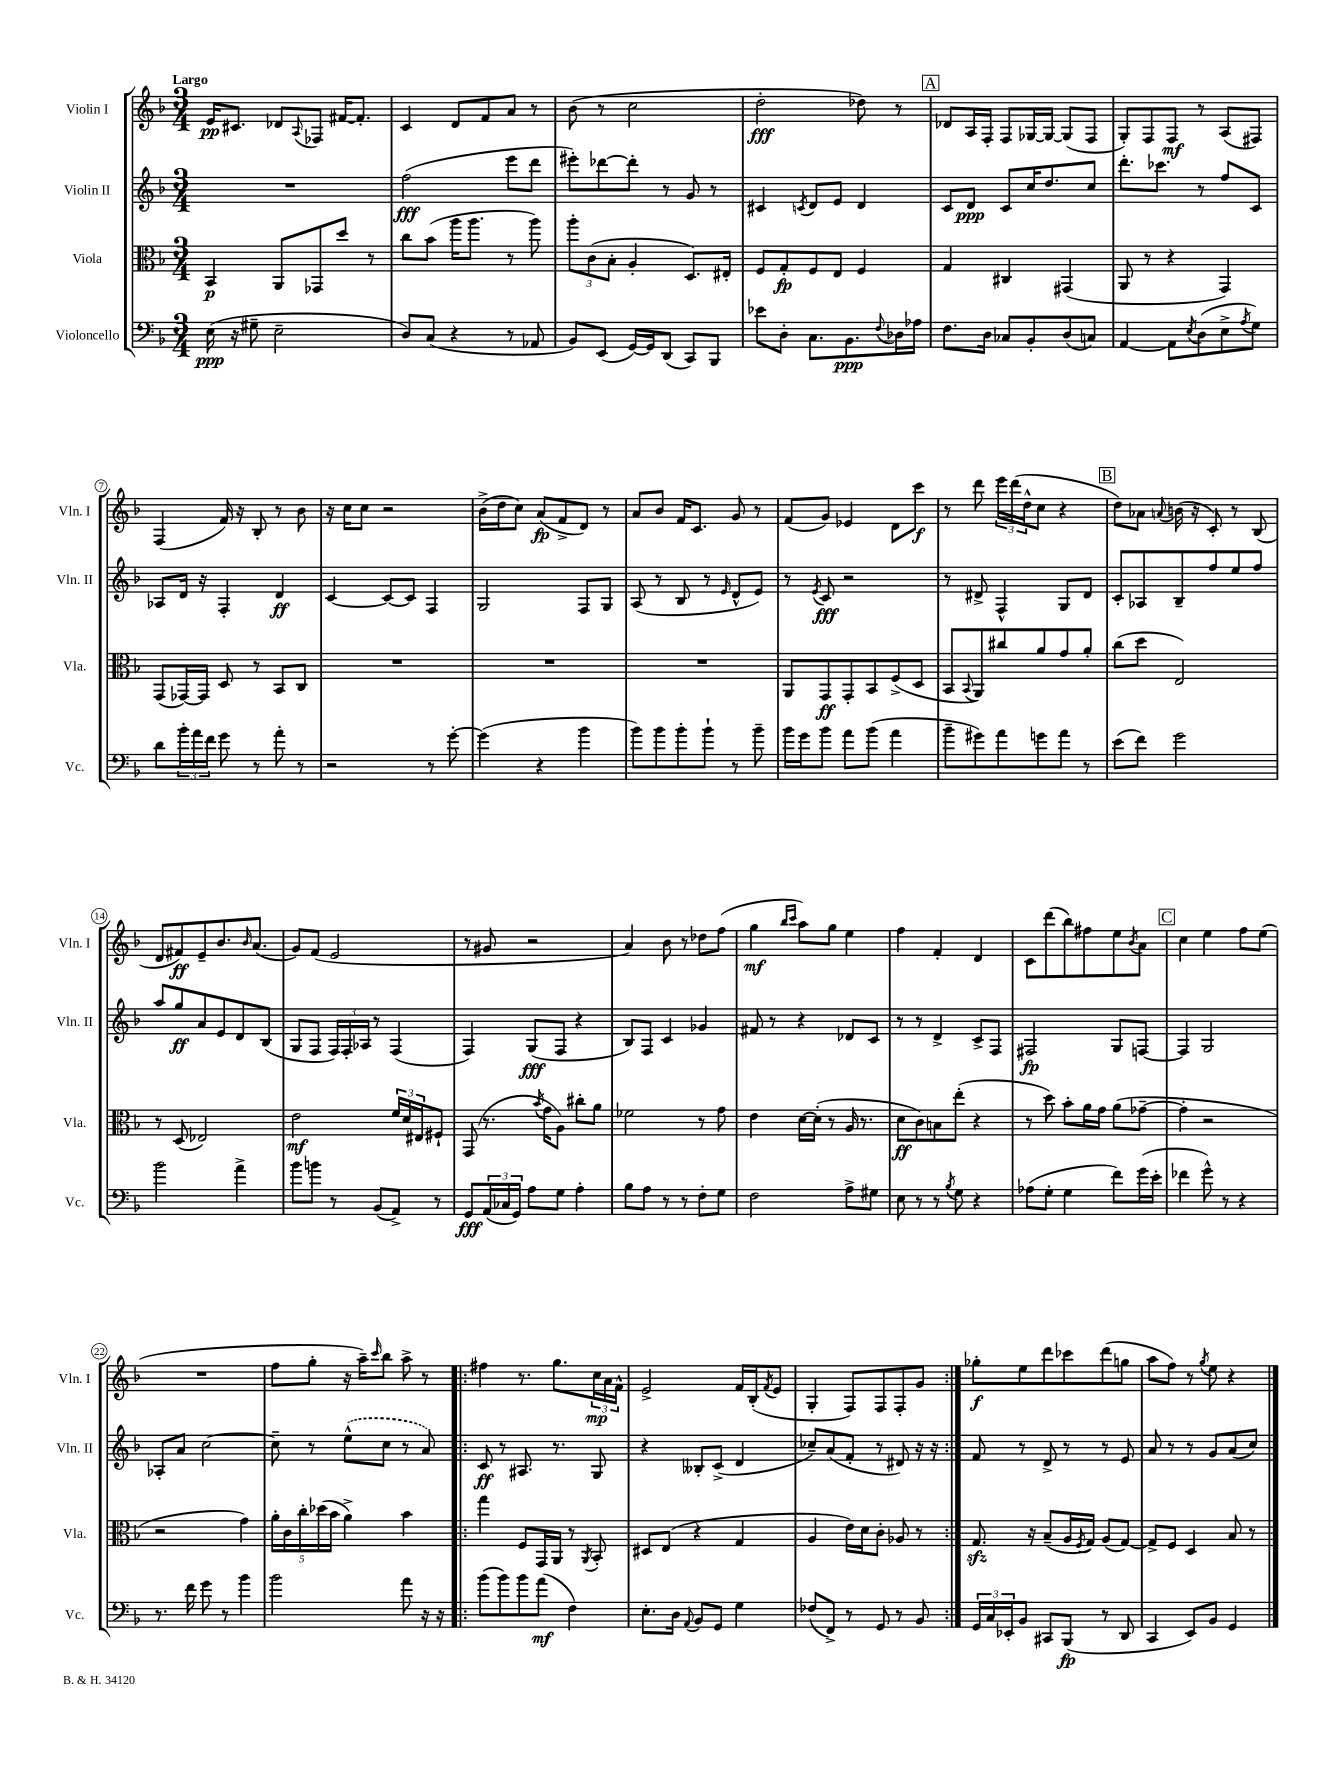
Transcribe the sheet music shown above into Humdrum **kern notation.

**kern	**kern	**kern	**kern
*staff4	*staff3	*staff2	*staff1
*clefF4	*clefC3	*clefG2	*clefG2
*k[b-]	*k[b-]	*k[b-]	*k[b-]
*M3/4	*M3/4	*M3/4	*M3/4
(16E\	4BB-/	2.r	16e/LK
16r	.	.	8.c#/J
8G#~\	.	.	.
2E~\	8AA/L	.	8d-/L
.	.	.	8qqA/
.	8GG-/	.	8F-/J
.	8dd/J	.	[16f#/LK
.	.	.	8.f#'/]J
.	8r	.	.
=	=	=	=
8D/L)	8cc\L	(2ff\	4c/
(8C/J	(8b-\J	.	.
4r	16aa\LK	.	8d/L
.	8.aa\J	.	.
.	.	.	8f/
8r	8r	8eee\L	8a/J
8AA-/	8aa\)	8ddd\J	8r
=	=	=	=
8BB-/L)	12aa'\L	8eee#'\L)	(8b-\
.	(12c\	.	.
(8EE/J	.	[8ddd-\	8r
.	12B-'\J	.	.
[16GG/LL)	4A'/	8ddd-'\]J	2cc\
16GG/]J	.	.	.
(8DD/J	.	8r	.
8CC/L)	8.D/L)	8g/	.
8BBB-/J	.	8r	.
.	16E#'/Jk	.	.
=	=	=	=
8e-\L	8F/L	4c#/	2dd'\
8D'\J	8G'/	.	.
.	.	8qc/	.
8.C\L	8F/	8d/L	.
.	8E/J	8e/J	.
8.BB-\	.	.	.
.	4F/	4d/	8dd-\)
8qqF/	.	.	.
16D-\L	.	.	8r
16A-\JJ	.	.	.
=	=	=	=
8.F\L	4G/	8c/L	8d-/L
.	.	8d/J	16A/L
16D\Jk	.	.	16F'/JJ
8C-/L	4C#/	8c/L	8F/L
8BB-'/	.	16cc/K	[16G-/L
.	.	8.dd/	16G-/_JJ
(8D/	(4GG#/	.	(8G-/]L
8C/J)	.	8cc/J	8F/J
=	=	=	=
[4AA/	8AA/	8.ddd'\L	8G'/L)
.	8r	.	8F/
.	.	8.ccc-\J	.
8AA\]L	4r	.	8F/J
8qE/	.	.	.
(8D\	.	8r	8r
8E^\	4GG/)	8ff/L	(8A/L
8qA/	.	.	.
8G\J)	.	8c/J	8F#/J)
=	=	=	=
8d\L	(8GG/L	8A-/L	(4F/
24b-'\L	[16GG-/L)	16d/Jk	.
24a\	.	.	.
.	16GG-/]JJ	16r	.
24f\JJ	.	.	.
8g\	8D/	4F'/	16f/)
.	.	.	16r
8r	8r	.	8B-'/
8a'\	8BB-/L	4d/	8r
8r	8C/J	.	8b-\
=	=	=	=
2r	2.r	[4c/	16r
.	.	.	16cc\LK
.	.	.	8cc\J
.	.	8c/_L	2r
.	.	8c/]J	.
8r	.	4F/	.
[8g'\	.	.	.
=	=	=	=
(4g\]	2.r	2G/	(16b-^\LL
.	.	.	16dd\J
.	.	.	8cc\J)
4r	.	.	(8a/L
.	.	.	8f^/
4b-\	.	8F/L	8d/J)
.	.	8G/J	8r
=	=	=	=
8b-\L)	2.r	(8A/	8a/L
8b-\	.	8r	8b-/J
8b-'\	.	8B-/	16f/LK
.	.	.	8.c/J
8b-`\J	.	8r	.
.	.	16qqe/	.
8r	.	8d^^/L	8g/
8b-~\	.	8e/J)	8r
=	=	=	=
16b-\LL	8AA/L	8r	(8f/L
16g\J	.	.	.
.	.	8qe/	.
8b-\J	8GG/	8c/	8g/J)
8a\L	8GG'/	2r	4e-/
(8b-\J	8BB-/	.	.
4a\	(8F^/	.	8d\L
.	8D/J	.	8ccc\J
=	=	=	=
8b-~\L	8BB-/L	8r	8r
.	8qqBB-/	.	.
8g#\)	8AA/)	8d#^/	8ddd\
8a\	8cc#/	4F^^/	24eee\LL
.	.	.	(24ddd\
.	.	.	24dd^^\J
8g\	8a/	.	8cc\J
8a\J	8g/	8G/L	4r
8r	8a'/J	8d#/J	.
=	=	=	=
(8e\L	(8cc\L	8c'/L	8dd\L)
8f\J)	8dd\J	8A-/	8a-\J
.	.	.	8qqa/
2g\	2E/)	8B-~/	(16b\
.	.	.	16r
.	.	8ff/	8c'/)
.	.	8ee/	8r
.	.	8ff/J	(8B-/
=	=	=	=
2b-\	8r	8aa/L	8d/L
.	(8D/	8gg/	8f#/)
.	2E-/)	8a/	8e~/
.	.	8e/	8.b-/
4a^\	.	8d/	.
.	.	.	16qqb-/
.	.	.	(8.a/J
.	.	(8B-/J	.
=	=	=	=
8b-\L	2e\	8G/L	8g/L)
8b\J	.	8F/J	(8f/J
8r	.	24F/LL)	2e/
.	.	24F'/	.
.	.	24A-/JJ	.
(8BB-/L	.	8r	.
8AA^/J)	24f/LL	(4F/	.
.	24d/	.	.
.	24E#/J	.	.
8r	8F#`/J	.	.
=	=	=	=
8GG/L	(8GG/	4F/)	8r
(24AA/L	8.r	.	8g#/
24C-/	.	.	.
24GG/JJ)	.	.	.
8A\L	.	(8G/L	2r
.	8qb-/	.	.
.	16g\LK	.	.
8G\J	8A\J)	8F/J	.
4A'\	8cc#'\L	4r	.
.	8a\J	.	.
=	=	=	=
8B-\L	2f-\	8B-/L)	4a/)
8A\J	.	8F/J	.
8r	.	4c/	8b-\
8r	.	.	8r
8F'\L	8r	4g-/	8dd-\L
8G\J	8g\	.	(8ff\J
=	=	=	=
2F\	4e\	8f#/	4gg\
.	.	8r	.
.	.	.	16qqbb-/LL
.	.	.	16qqccc/JJ
.	[16d\LL	4r	8aa\L)
.	(16d'\]JJ	.	.
.	8r	.	8gg\J
8A^\L	16A/	8d-/L	4ee\
.	8.r	.	.
8G#\J	.	8c/J	.
=	=	=	=
8E\	8d\L	8r	4ff\
8r	8c\)	8r	.
8r	8B\	4d^/	4f'/
8qB-/	.	.	.
8G\	(8ee'\J	.	.
4r	4r	8c^/L	4d/
.	.	8F/J	.
=	=	=	=
(8A-\L	8r	2F#/	8c\L
8G'\J	8dd\)	.	(8ddd\
4G\	8b-'\L	.	8bb-\)
.	16a\L	.	8ff#\
.	16g\JJ	.	.
8f\L)	(8a\L	8G/L	8ee\
.	.	.	8qb-/
(16g\L	[8g-~\J	[8F/J	8a\J
16e'\JJ	.	.	.
=	=	=	=
4f-\	4g-'\]	4F/]	4cc\
8g^^\)	2r	2G/	4ee\
8r	.	.	.
4r	.	.	8ff\L
.	.	.	(8ee\J
=	=	=	=
8.r	2r	8A-'/L	2.r
.	.	8a/J	.
16f\	.	.	.
8g\	.	[2cc\	.
8r	.	.	.
4b-\	4g\)	.	.
=	=	=	=
2b-\	20a'\LL	8cc~\]	8ff\L
.	20c\	.	.
.	20cc'\	.	.
.	.	8r	8gg'\J
.	(20dd-\	.	.
.	20b-\JJ	.	.
.	4a^\)	(8ee^^\L	16r
.	.	.	16aa~\LK)
.	.	.	16qqccc/
.	.	8cc\J	8bb-\J
8a\	4b-\	8r	8aa^\
16r	.	8a/)	8r
16r	.	.	.
=!|:	=!|:	=!|:	=!|:
(8b-\L	4gg\	8c/	4ff#\
8b-\)	.	8r	.
8b-\	8F/L	8.A#/	8.r
(8a\J	16GG/L	.	.
.	16AA/JJ	8.r	8.gg\L
4F\)	8r	.	.
.	8qAA/	.	.
.	8BB-'/	8G/	24cc\L
.	.	.	24a\
.	.	.	24f^^\JJ
=	=	=	=
8.E'\L	8D#/L	4r	2e^/
.	(8E/J	.	.
16D\Jk	.	.	.
8qqAA/	.	.	.
8BB-/L	4r	8B--'/L	.
8GG/J	.	(8c^/J	.
4G\	4G/	4d/	16f/LL
.	.	.	(16B-'/J
.	.	.	8qf/
.	.	.	8e/J
=	=	=	=
(8F-/L	4A/	8cc-~/L)	4G'/
8FF^/J)	.	(8a/	.
8r	16e\LL)	8f'/J	8F/L)
.	16d\J	.	.
8GG/	8c'\J	8r	8F/
8r	8A-/	8d#/)	8F'/
8BB-/	8r	16r	8g/J
.	.	16r	.
=:|!	=:|!	=:|!	=:|!
24GG/LL	8.G/	8f/	8gg-'\L
24C/	.	.	.
24EE-'/J	.	.	.
8BB-/J	.	8r	8ee\
.	16r	.	.
8CC#/L	(8B-~/L	8d^/	8ddd\
(8BBB-/J	16A/L	8r	8ccc-\
.	8qF/	.	.
.	16G/JJ)	.	.
8r	(8A/L	8r	(8ddd\
8DD/	[8G/J)	8e/	8gg\J
=	=	=	=
4CC/	8G^/]L	8a/	8aa\L
.	8F/J	8r	8ff\J)
8EE/L)	4D/	8r	8r
.	.	.	8qgg/
8BB-/J	.	8g/L	8ee\
4GG/	8B-/	(8a/	4r
.	8r	8cc/J)	.
==	==	==	==
*-	*-	*-	*-
